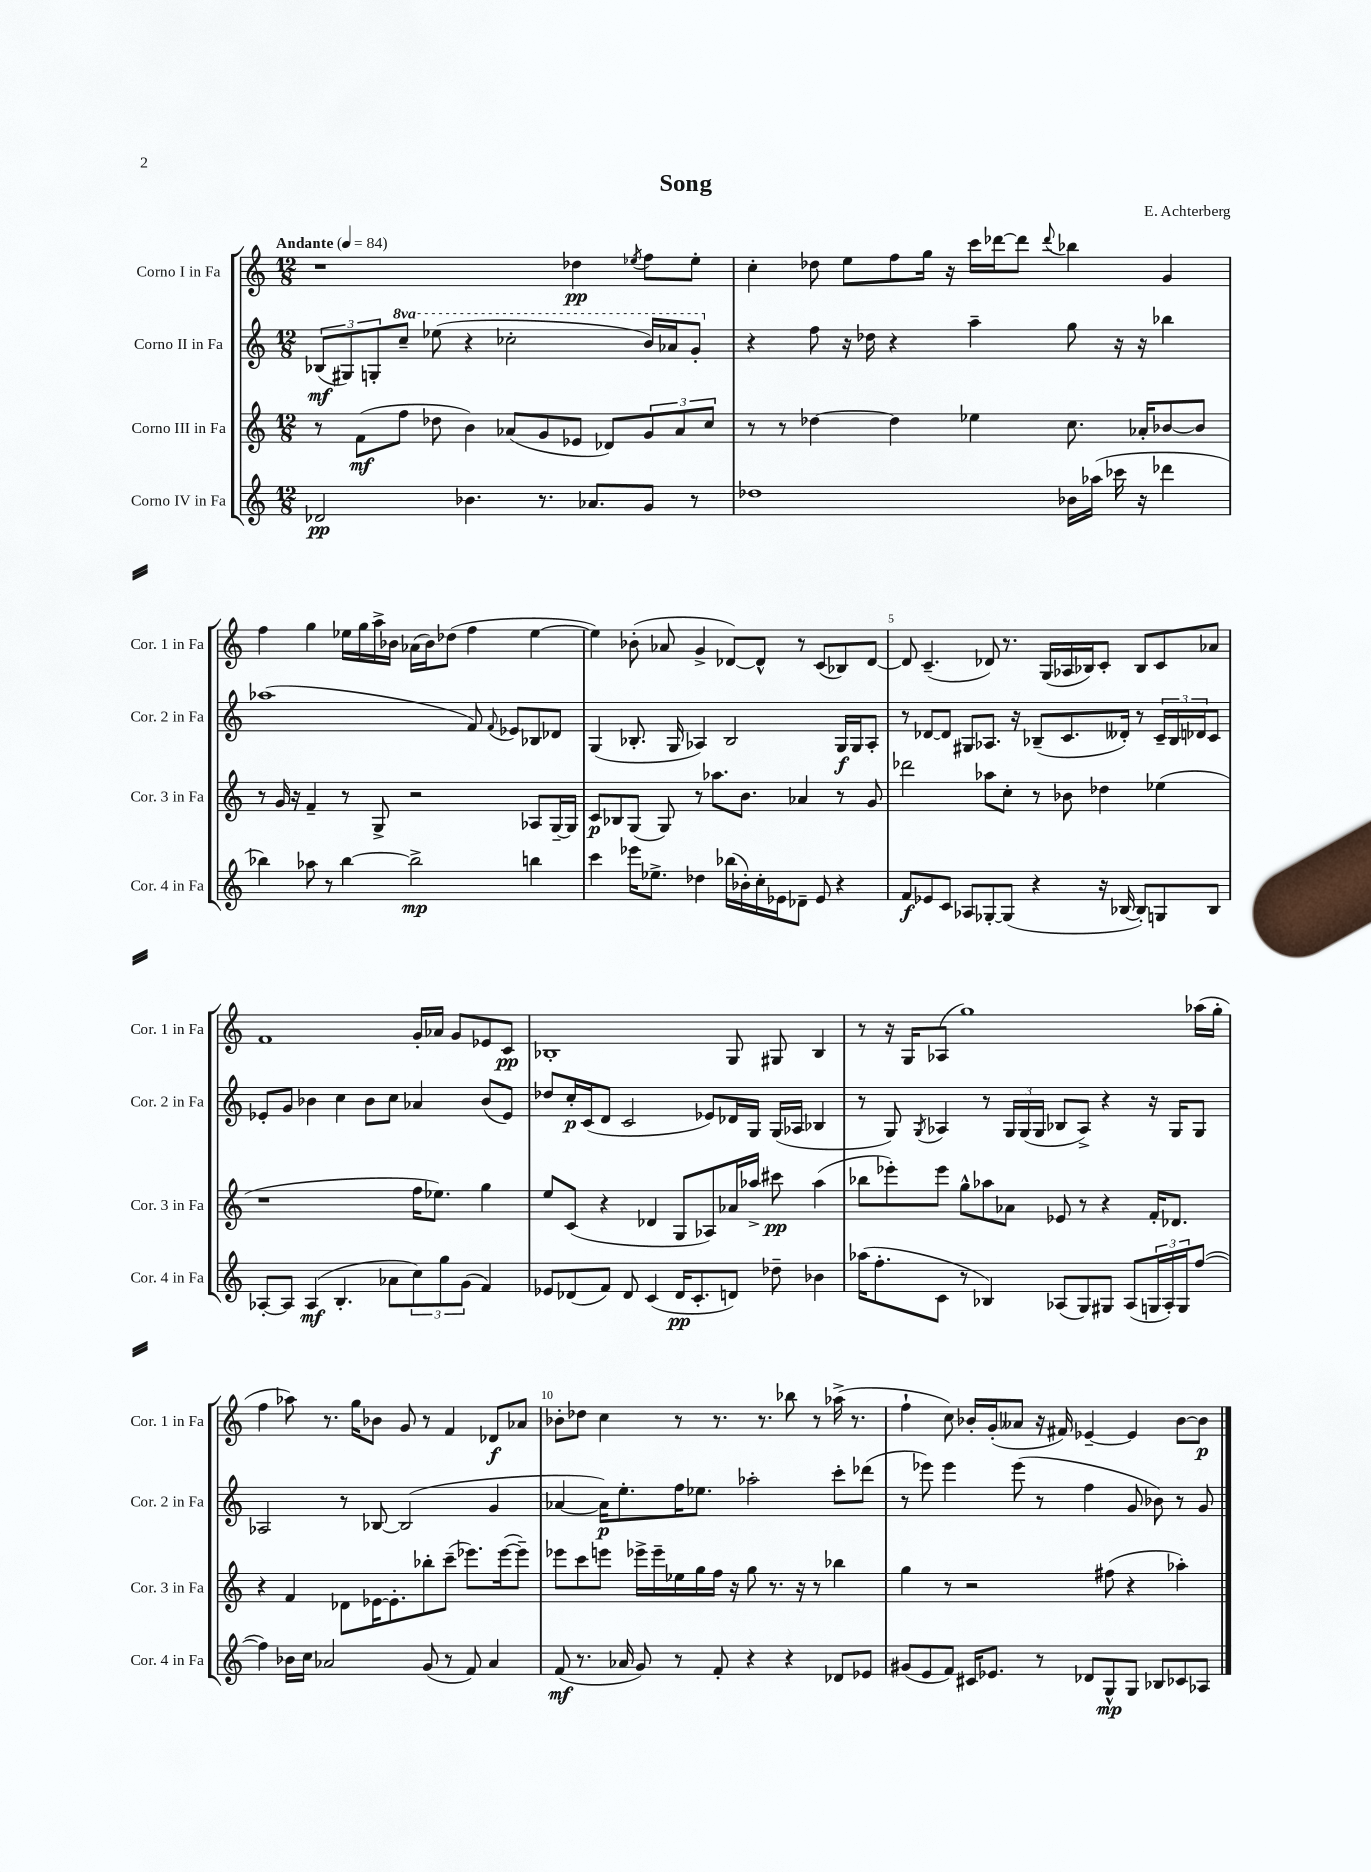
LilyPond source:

\header { title = "Song" composer = "E. Achterberg" }
<<
\new StaffGroup <<
\new Staff = "s0" \with { instrumentName = "Corno I in Fa" shortInstrumentName = "Cor. 1 in Fa" } {
    \clef treble \key c \major \numericTimeSignature \time 12/8 \tempo "Andante" 4 = 84
    r1 des''4\pp \acciaccatura { ees''8 } f''8 ees''8-. |
    c''4-. des''8 e''8 f''8 g''16 r16 c'''16 des'''16~ des'''8 \appoggiatura { des'''8 } bes''4 g'4 |
    f''4 g''4 ees''16 g''16 a''16-> bes'16 aes'16( bes'16) des''8( f''4 ees''4~ |
    ees''4) bes'8-.( aes'8 g'4-> des'8~) des'8-^ r8 c'8( bes8) des'8~ |
    des'8 c'4.--( des'8) r8. g16( aes16 bes16) c'8-. bes8 c'8 aes'8 |
    f'1 g'16-. aes'16 g'8 ees'8 c'8\pp |
    bes1-. g8 gis8 bes4 |
    r8 r16 g16 aes8( g''1) aes''16( g''16-. |
    f''4 aes''8) r8. g''16 bes'8 g'8 r8 f'4 des'8\f aes'8 |
    bes'8-. des''8 c''4 r8 r8. r8. bes''8 r8 aes''16->( r8. |
    f''4-! c''8) bes'16-. g'16-.( aeses'8 r16 fis'16) ees'4~-- ees'4 bes'8~ bes'8\p \bar "|." |
}
\new Staff = "s1" \with { instrumentName = "Corno II in Fa" shortInstrumentName = "Cor. 2 in Fa" } {
    \clef treble \key c \major \numericTimeSignature \time 12/8 \set Staff.ottavationMarkups = #ottavation-simple-ordinals
    \tuplet 3/2 { bes8\mf( gis8) g8-. } \ottava #1 c'''8-- ees'''8( r4 ces'''2-. b''16) aes''16 g''8-. \ottava #0 |
    r4 f''8 r16 des''16 r4 a''4-- g''8 r16 r16 bes''4 |
    aes''1( f'8) \appoggiatura { f'8 } ees'8 bes8 des'8 |
    g4( bes8.-. g16 aes4) bes2 g16\f g16 aes8-. |
    r8 des'8~ des'8 gis8 aes8. r16 bes8--( c'8. deses'16-.) r8 \tuplet 3/2 { c'16-- bes16 des'16 } c'8 |
    ees'8-. g'8 bes'4 c''4 bes'8 c''8 aes'4 bes'8( ees'8) |
    des''8 c''16-.\p c'16( d'8 c'2 ees'8) des'16 g16 g16( aes16 bes4 |
    r8 g8) \acciaccatura { g8 } aes4 r8 \tuplet 3/2 { g16 g16( g16 } bes8 aes8->) r4 r16 g16 g8 |
    aes2 r8 bes8~ bes2( g'4 |
    aes'4~ aes'16\p) e''8.-. f''16 ees''8. aes''2-. c'''8-. des'''8( |
    r8 ees'''8) ees'''4 ees'''8( r8 f''4 g'8 bes'8) r8 g'8 \bar "|." |
}
\new Staff = "s2" \with { instrumentName = "Corno III in Fa" shortInstrumentName = "Cor. 3 in Fa" } {
    \clef treble \key c \major \numericTimeSignature \time 12/8
    r8 f'8\mf( f''8 des''8 b'4) aes'8( g'8 ees'8 des'8) \tuplet 3/2 { g'8 aes'8 c''8 } |
    r8 r8 des''4~ des''4 ees''4 c''8. aes'16-. bes'8~ bes'8 |
    r8 g'16 r16 f'4-- r8 g8-> r2 aes8 g16~-- g16 |
    c'8\p bes8 g8( g8) r8 aes''8. b'8. aes'4 r8 g'8 |
    des'''2 aes''8 c''8-. r8 bes'8 des''4 ees''4( |
    r1 f''16 ees''8.) g''4 |
    e''8 c'8( r4 des'4 g8 aes8) aes'16 aes''16-> cis'''8\pp aes''4( |
    bes''8 ees'''8-.) ees'''8 g''8-^ aes''8 aes'8 ees'8 r8 r4 f'16-. des'8. |
    r4 f'4 des'8 ees'16~ ees'8.-. bes''8-. c'''8--( ees'''8.) ees'''16~( ees'''8--) |
    ees'''8 c'''8 e'''8 ees'''16-> ees'''16-- ees''16 g''16 f''16 r16 g''8 r8. r16 r8 bes''4 |
    g''4 r8 r2 fis''8( r4 aes''4-.) \bar "|." |
}
\new Staff = "s3" \with { instrumentName = "Corno IV in Fa" shortInstrumentName = "Cor. 4 in Fa" } {
    \clef treble \key c \major \numericTimeSignature \time 12/8
    des'2\pp bes'4. r8. aes'8. g'8 r8 |
    des''1 bes'16 aes''16( ces'''16 r16 des'''4 |
    bes''4) aes''8 r8 bes''4~ bes''2->\mp b''4 |
    c'''4 ees'''16 ees''8.-> des''4 bes''16( bes'16-.) c''16-. ees'16 des'8-- ees'8 r4 |
    f'8\f ees'8 c'8 aes8 ges8~-. ges8( r4 r16 bes16~ bes8-.) g8 bes8 |
    aes8~-. aes8 aes4\mf( b4.-. aes'8 \tuplet 3/2 { c''8) g''8 g'8( } f'4) |
    ees'8 des'8( f'8) des'8 c'4( des'16\pp c'8.-. d'8) des''8-- bes'4 |
    aes''16( f''8.-. c'8 r8 bes4) aes8( g8) gis8 aes8( \tuplet 3/2 { g16 aes16-.) g16 } f''8~( |
    f''4) bes'16 c''16 aes'2 g'8( r8 f'8) aes'4 |
    f'8\mf( r8. aes'16 g'8) r8 f'8-. r4 r4 des'8 ees'8 |
    gis'8( e'8 f'8) cis'16 ees'8. r8 des'8 g8-^\mp g8 bes8 ces'8 aes8 \bar "|." |
}
>>
>>
\layout { \context { \Score \override BarNumber.break-visibility = ##(#f #t #t) barNumberVisibility = #(every-nth-bar-number-visible 5) } }
